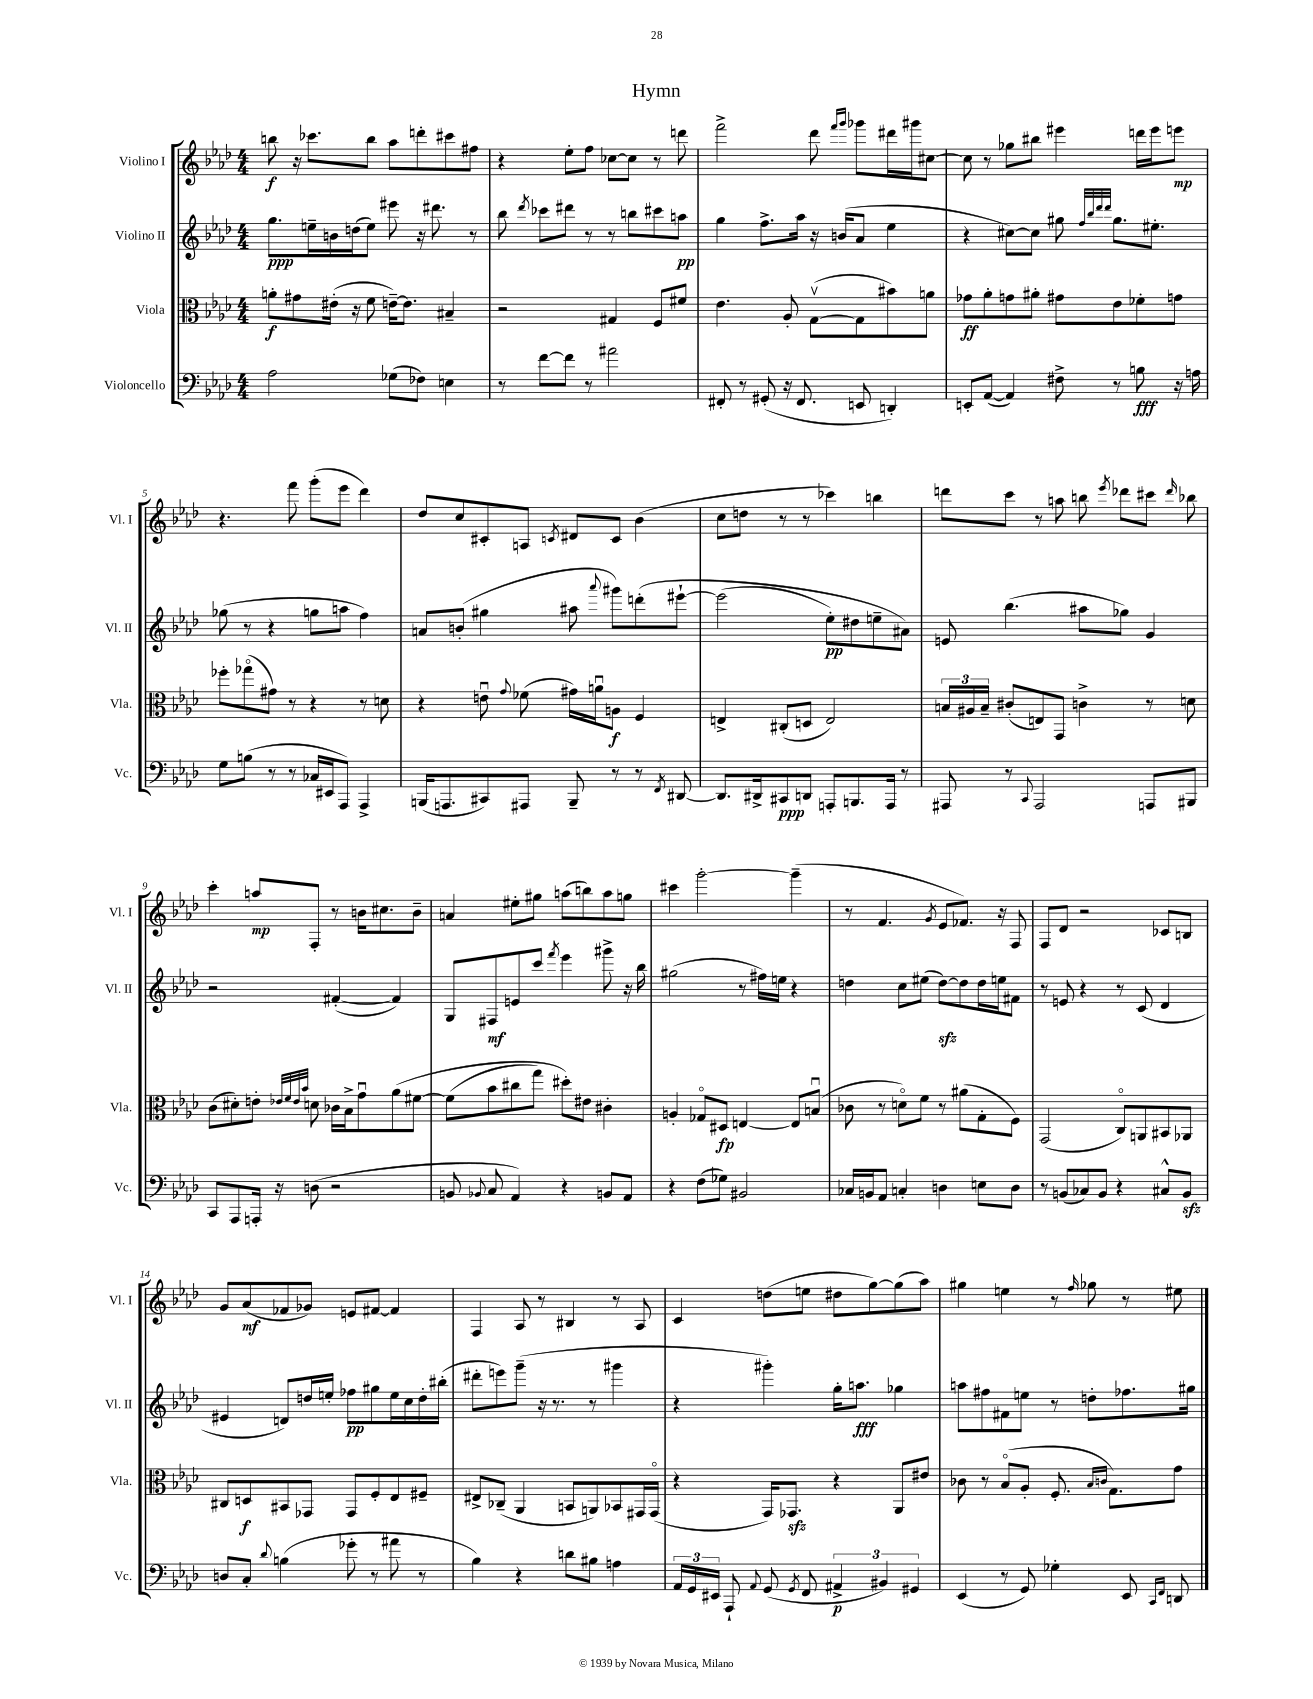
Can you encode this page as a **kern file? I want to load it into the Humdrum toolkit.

**kern	**kern	**kern	**kern
*staff4	*staff3	*staff2	*staff1
*clefF4	*clefC3	*clefG2	*clefG2
*k[b-e-a-d-]	*k[b-e-a-d-]	*k[b-e-a-d-]	*k[b-e-a-d-]
*M4/4	*M4/4	*M4/4	*M4/4
2A-	8a'	8.gg	8bb
.	8g#	.	16r
.	.	16ee~	8.ccc-
.	(16e#'	16b	.
.	16r	(16dd	.
.	8f	8ee)	8bb
(8G-	[16e~)	8eee#	8aa-
.	8.e]	.	.
8F-)	.	16r	8ddd'
.	.	8.ddd#	.
4E	4B#~	.	8ccc#
.	.	8r	8ff#
=	=	=	=
8r	2r	8bb-	4r
.	.	8qddd-	.
[8f	.	8ccc-	.
8f]	.	8ddd#	8ee-'
8r	.	8r	8ff
2a#	4G#	8r	[8cc-
.	.	8bb	8cc-]
.	8F	8ccc#	8r
.	8f#	8aa	8ddd
=	=	=	=
8FF#'	4.e-	4gg	2fff^
8r	.	.	.
(8GG#'	.	8.ff^	.
16r	8A-'	.	.
8.FF#	.	16aa-	.
.	([8Gv	16r	8ddd-
.	.	(16b	.
.	.	.	16qqfff
.	.	.	16qqggg
8EE	8G]	8a-	8ggg-
4DD')	8b#)	4ee-	16ddd#
.	.	.	16ggg#
.	8a	.	[8cc#
=	=	=	=
8EE'	8g-	4r	8cc#]
([8AA-	8a-'	.	8r
4AA-])	8g	[8cc#)	8gg-
.	8a#'	8cc#]	8bb#
8F#^	8g#	8gg#	4eee#
.	.	32qqff	.
.	.	32qqbb-	.
.	.	32qqddd-	.
.	.	32qqddd-	.
8r	8e-	8.gg#	.
8B	8f-'	.	16ddd
.	.	8.ee#'	16eee#
16r	8g	.	8eee
16A	.	.	.
=	=	=	=
8G	8ff-'	(8gg-	4.r
(8B	(8gg-o	8r	.
8r	8g#)	4r	.
8r	8r	.	8fff
16C-	4r	8gg	(8ggg'
16EE#	.	.	.
8AAA-)	.	8aa	8eee-
4AAA-^	8r	4ff)	4ddd-)
.	8d	.	.
=	=	=	=
(16BBB	4r	8a	8dd-
8.AAA	.	.	.
.	.	(8b'	8cc
8CC#)	8eu	4gg#	8c#'
.	8qqg	.	.
8AAA#	(8f-	.	8A
.	.	.	8qc
8BBB~	16g#)	8aa#	8d#
.	16au	.	.
.	.	8qqaaa-	.
8r	8A	8ggg#)	8c
8r	4F	&(8ddd'	(4b-
8qFF	.	.	.
[8DD#	.	[8eee#`	.
=	=	=	=
8.DD#]	4E^	(2eee#]	8cc
.	.	.	8dd
16DD#^	.	.	.
8CC#	(8C#'	.	8r
8DD	8D	.	8r
8AAA'	2E)	8ee-')	4ccc-)
8.BBB	.	8dd#	.
.	.	8ee~	4bb
16AAA	.	.	.
8r	.	8a#&)	.
=	=	=	=
8AAA#	24B	8e	8ddd
.	24A#	.	.
.	24B~	.	.
8r	(8c#'	(4.bb-	8ccc
8qqCC	.	.	.
2AAA#	8E)	.	8r
.	8GG	.	8aa
.	4c^	8aa#	8bb
.	.	.	8qeee-
.	.	8gg-)	8ddd-
8AAA	8r	4g	8ccc#
.	.	.	16qqddd-
8BBB#	8d	.	8bb-
=	=	=	=
8CC	(8c	2r	4ccc'
8AAA-	8d#')	.	.
16AAA'	8e'	.	8aa
16r	.	.	.
.	32qqe-	.	.
.	32qqf	.	.
.	32qqe-	.	.
.	32qqb-	.	.
(8D	8d	.	8F'
2r	16c-	([4f#'	8r
.	16B-^	.	.
.	8gu	.	16b
.	.	.	8.cc#
.	&(8a-	4f#])	.
.	[8f#	.	8b~
=	=	=	=
8BB	(8f#]	8G	4a
8qqBB-	.	.	.
8C	8b-	8F#	.
4AA-)	8cc#	8e	8ee#'
.	8gg)	8ccc	8gg#
.	.	8qfff	.
4r	8dd#'&)	4eee-	(8aa
.	8e#	.	8bb)
8BB	4c#'	8ggg#^	8aa
8AA-	.	16r	8gg
.	.	16bb-	.
=	=	=	=
4r	4A'	(2gg#	4ccc#
(8F	8G-o	.	[2ggg'
8G-)	8D#	.	.
2BB#	[4E	8r	.
.	.	16ff#)	.
.	.	16ee	.
.	8E]	4r	(4ggg~]
.	(8Bu	.	.
=	=	=	=
16C-	8c-	4dd	8r
16BB	.	.	.
8AA-	8r	.	4.f
4C'	8do)	8cc	.
.	8f	(8ee#	.
.	.	.	8qg
4D	8r	[8dd)	8e-
.	(8a#	8dd]	8.f-)
8E	8G'	16dd	.
.	.	16ee	16r
8D	8F)	8f#	8F
=	=	=	=
8r	(2GG	8r	8F
(8BB	.	8e	8d-
8C-)	.	4r	2r
8BB	.	.	.
4r	8Co)	8r	.
.	8AA	(8c	.
8C#^^	8BB#	4d-	8c-
8BB	8AA-	.	8B
=	=	=	=
8D	8C#	4e#	8g
8C'	8D	.	(8a-
8qqd-	.	.	.
(4B	8BB#	8d)	8f-
.	8GG-	16dd	8g-)
.	.	16ee'	.
8g-'	8GG-	8ff-	8e
8r	8F'	8gg#	[8f#
8a#	8E-	16ee	4f#]
.	.	16cc	.
8r	8F#~	16dd'	.
.	.	(16bb#'	.
=	=	=	=
4B-)	8E#^	8ddd#'	4F
.	(8C-~	8eee)	.
4r	4AA-	(8ggg~	8A-
.	.	16r	8r
.	.	8.r	.
8d	8BB	.	4B#
8B#	8AA)	8r	.
4A	8BB-	4ggg#	8r
.	16GG#	.	8A-
.	(16GG#o	.	.
=	=	=	=
24AA-	4r	4r	4c
24GG	.	.	.
24EE#	.	.	.
8AAA-`	.	.	.
8qqAA-	.	.	.
(8GG	16GG)	4ggg#')	(8dd
.	8.GG-	.	.
8qGG	.	.	.
8FF	.	.	8ee
6AA#^	4r	16gg'	8dd#
.	.	8.aa	.
.	.	.	[8gg)
6BB#)	.	.	.
.	8AA-	4gg-	(8gg]
6GG#	.	.	.
.	8e#	.	8aa-)
=	=	=	=
(4EE-	8c-	8aa	4gg#
.	8r	8ff#	.
8r	(8B-o	8f#	4ee
8GG)	8A-'	8ee	.
4G-'	8.F'	8r	8r
.	.	.	16qqff
.	.	8dd'	8gg-
.	16qqB-	.	.
.	16qqc	.	.
.	8.G)	.	.
8EE-	.	8.ff-	8r
16qqCC	.	.	.
16qqFF	.	.	.
8DD	8g	.	8ee#
.	.	16gg#	.
==	==	==	==
*-	*-	*-	*-
